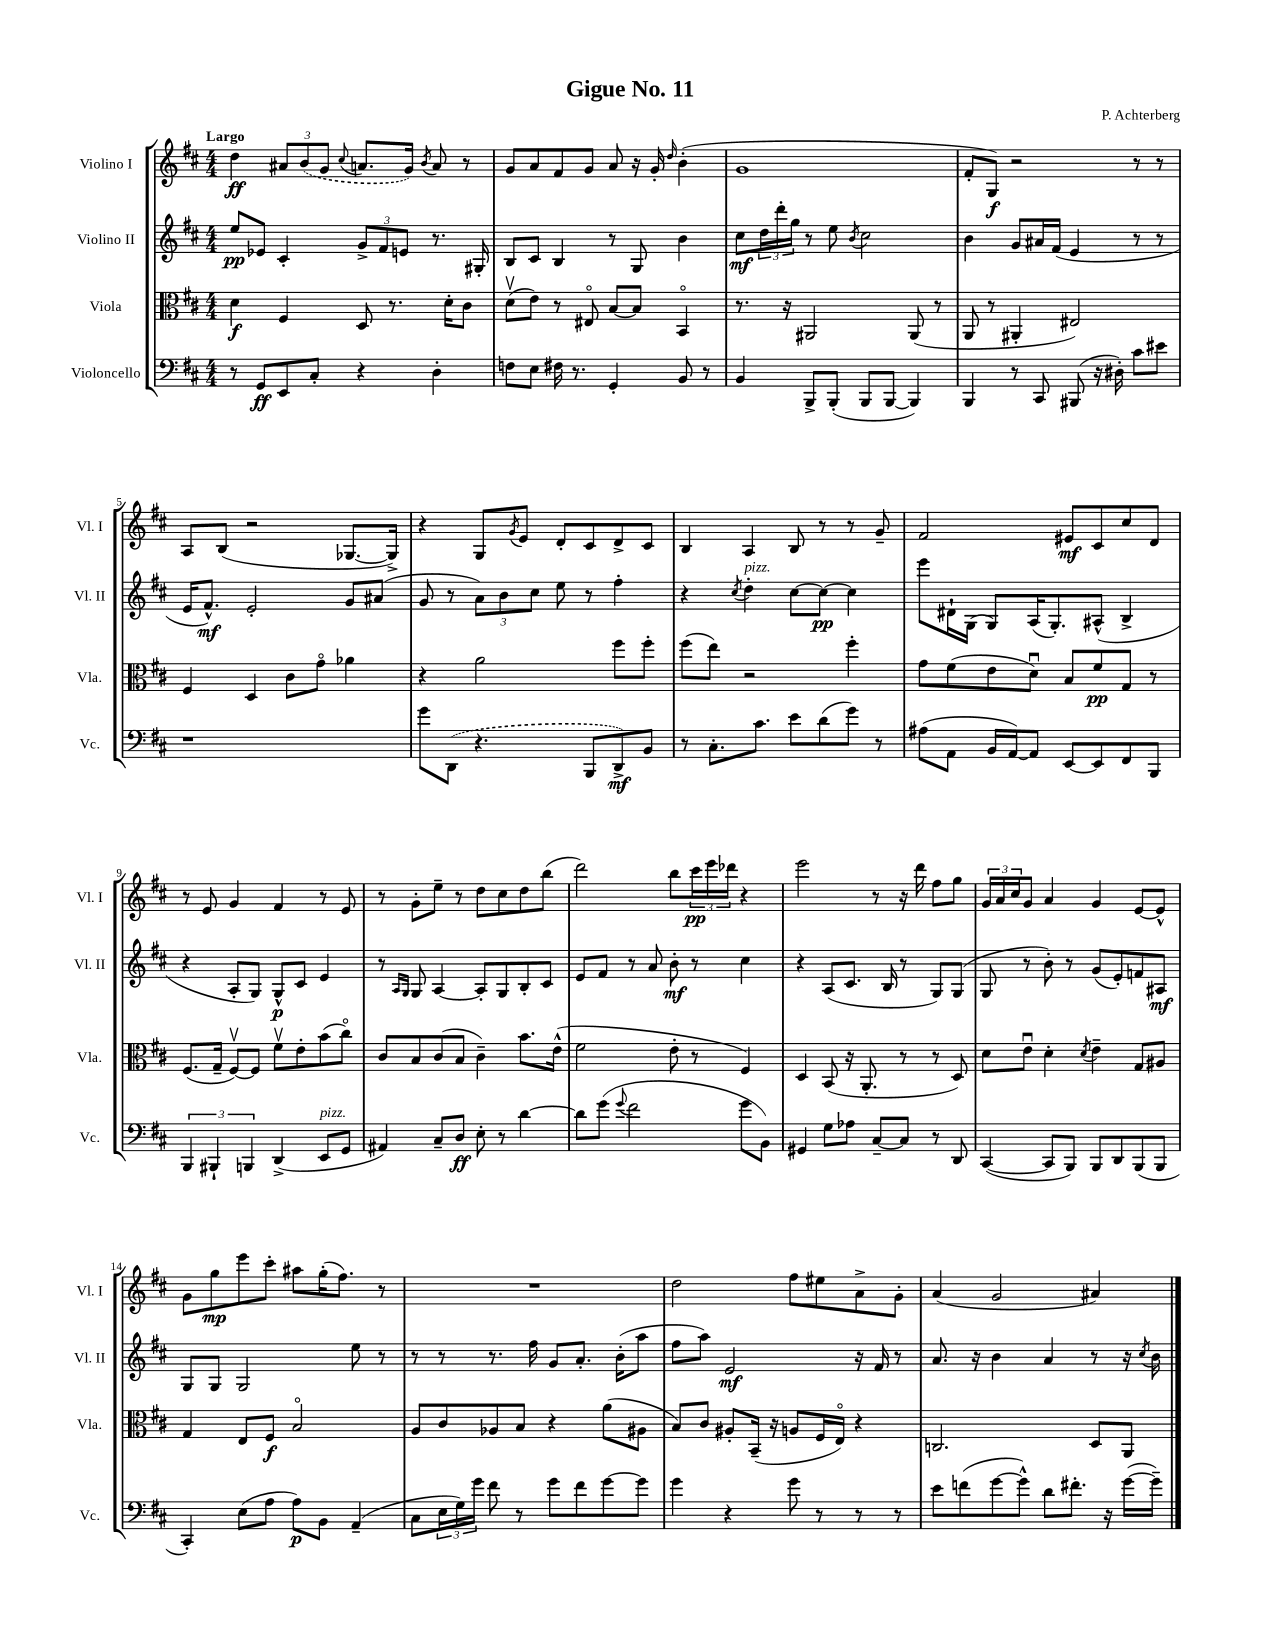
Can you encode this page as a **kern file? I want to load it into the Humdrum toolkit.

**kern	**kern	**kern	**kern
*staff4	*staff3	*staff2	*staff1
*clefF4	*clefC3	*clefG2	*clefG2
*k[f#c#]	*k[f#c#]	*k[f#c#]	*k[f#c#]
*M4/4	*M4/4	*M4/4	*M4/4
8r	4d	8ee	4dd
8GG	.	8e-	.
8EE	4F#	4c#'	12a#
.	.	.	(12b
8C#'	.	.	.
.	.	.	12g
.	.	.	8qqcc#
4r	8D	12g^	8.a
.	.	12f#	.
.	8.r	.	.
.	.	12e	.
.	.	.	16g)
.	.	.	8qb
4D'	.	8.r	8a
.	16d'	.	.
.	8c#	.	8r
.	.	16G#'	.
=	=	=	=
8F	(8dv	8B	8g
8E	8e)	8c#	8a
16F#	8r	4B	8f#
8.r	.	.	.
.	8E#o	.	8g
4GG'	[8B	8r	8a
.	8B]	8G	16r
.	.	.	16g'
.	.	.	16qqdd
8BB	4BBo	4b	(4b'
8r	.	.	.
=	=	=	=
4BB	8.r	8cc#	1g
.	.	24dd	.
.	.	24ddd'	.
.	16r	.	.
.	.	24gg	.
8BBB^	2AA#	8r	.
(8BBB'	.	8ee	.
.	.	8qb	.
8BBB	.	2cc#	.
[8BBB	.	.	.
4BBB])	(8AA#	.	.
.	8r	.	.
=	=	=	=
4BBB	8AA	4b	8f#'
.	8r	.	8G)
8r	4AA#'	8g	2r
8CC#	.	16a#	.
.	.	(16f#	.
(8BBB#	2E#)	4e	.
16r	.	.	.
16D#')	.	.	.
8c#	.	8r	8r
8e#	.	8r	8r
=	=	=	=
1r	4F#	16e	8A
.	.	8.f#^^)	.
.	.	.	(8B
.	4D	2e'	2r
.	8c#	.	.
.	8go	.	.
.	4a-	8g	[8.G-
.	.	(8a#	.
.	.	.	16G-^])
=	=	=	=
8g	4r	8g	4r
(8DD	.	8r	.
4.r	2a	12a)	8G
.	.	12b	.
.	.	.	8qg
.	.	.	8e
.	.	12cc#	.
.	.	8ee	8d'
8BBB	.	8r	8c#
8DD^)	8ff#	4ff#'	8d^
8BB	8ff#'	.	8c#
=	=	=	=
8r	(8ff#	4r	4B
8.C#'	8ee)	.	.
.	.	8qcc#	.
.	2r	4dd'	4A
8.c#	.	.	.
8e	.	[8cc#	8B
(8d	.	8cc#_	8r
8g)	4ff#'	4cc#]	8r
8r	.	.	8g~
=	=	=	=
(8A#	8g	8eee	2f#
8AA	(8f#	16d#`	.
.	.	(16G	.
16BB	8e	8G)	.
[16AA)	.	.	.
8AA]	8du)	(16A	.
.	.	8.G')	.
[8EE	8B	.	8e#
8EE]	8f#	(8A#^^	8c#
8FF#	8G	4B^	8cc#
8BBB	8r	.	8d
=	=	=	=
6BBB	(8.F#	4r	8r
.	.	.	8e
6BBB#`	.	.	.
.	16G~	.	.
.	[8F#v)	8A'	4g
6BBB	.	.	.
.	8F#]	8G)	.
(4DD^	8f#v	8G^^	4f#
.	8e'	8c#	.
8EE	(8b	4e	8r
8GG	8cc#o)	.	8e
=	=	=	=
4AA#)	8c#	8r	8r
.	.	16qqA	.
.	.	16qqG	.
.	8B	8G	8g'
8C#~	(8c#	[4A	8ee~
8D	8B	.	8r
8E'	4c#~)	8A']	8dd
8r	.	8G	8cc#
[4d	8.b	8B'	8dd
.	.	8c#	(8bb
.	(16e^^	.	.
=	=	=	=
8d]	2f#	8e	2ddd)
(8g	.	8f#	.
8qqg	.	.	.
2f#	.	8r	.
.	.	8a	.
.	8e'	8b'	8bb
.	8r	8r	24ccc#
.	.	.	24eee
.	.	.	24ddd-
8g	4F#)	4cc#	4r
8BB)	.	.	.
=	=	=	=
4GG#	4D	4r	2eee
8G	(8BB	(8A	.
8A-	16r	8.c#	.
.	8.AA'	.	.
[8C#~	.	.	8r
.	.	16B	.
8C#]	8r	8r	16r
.	.	.	16ddd
8r	8r	8G)	8ff#
8DD	8D)	(8G	8gg
=	=	=	=
([4CC#	8d	8G	24g
.	.	.	24a
.	.	.	24cc#
.	8eu	8r	8g
8CC#]	4d'	8b')	4a
8BBB)	.	8r	.
.	8qd	.	.
8BBB	4e~	(8g	4g
8DD	.	8e')	.
(8BBB	8G	8f	[8e
8BBB	8A#	8A#	8e^^]
=	=	=	=
4CC#')	4G	8G	8g
.	.	8G	8gg
(8E	8E	2G	8eee
8A	8F#	.	8ccc#'
8A)	2Bo	.	8aa#
8BB	.	.	(16gg'
.	.	.	8.ff#)
(4AA~	.	8ee	.
.	.	8r	8r
=	=	=	=
8C#	8A	8r	1r
24E	8c#	8r	.
24G)	.	.	.
24g	.	.	.
8f#	8A-	8.r	.
8r	8B	.	.
.	.	16ff#	.
8g	4r	8g	.
8f#	.	8.a'	.
[8g	(8a	.	.
.	.	(16b'	.
8g]	8A#	8aa	.
=	=	=	=
4g	8B)	8ff#	2dd
.	8c#	8aa)	.
4r	8A#'	2e	.
.	(16BB~	.	.
.	16r	.	.
8g	8A	.	8ff#
8r	16F#	.	8ee#
.	16Eo)	.	.
8r	4r	16r	8a^
.	.	16f#	.
8r	.	8r	8g'
=	=	=	=
8e	2.C	8.a	(4a
(8f	.	.	.
.	.	16r	.
[8g	.	4b	2g
8g^^])	.	.	.
8d	.	4a	.
8.f#'	.	.	.
.	8D	8r	4a#)
16r	.	.	.
([16g	8AA	16r	.
.	.	8qcc#	.
16g~])	.	16b	.
==	==	==	==
*-	*-	*-	*-
